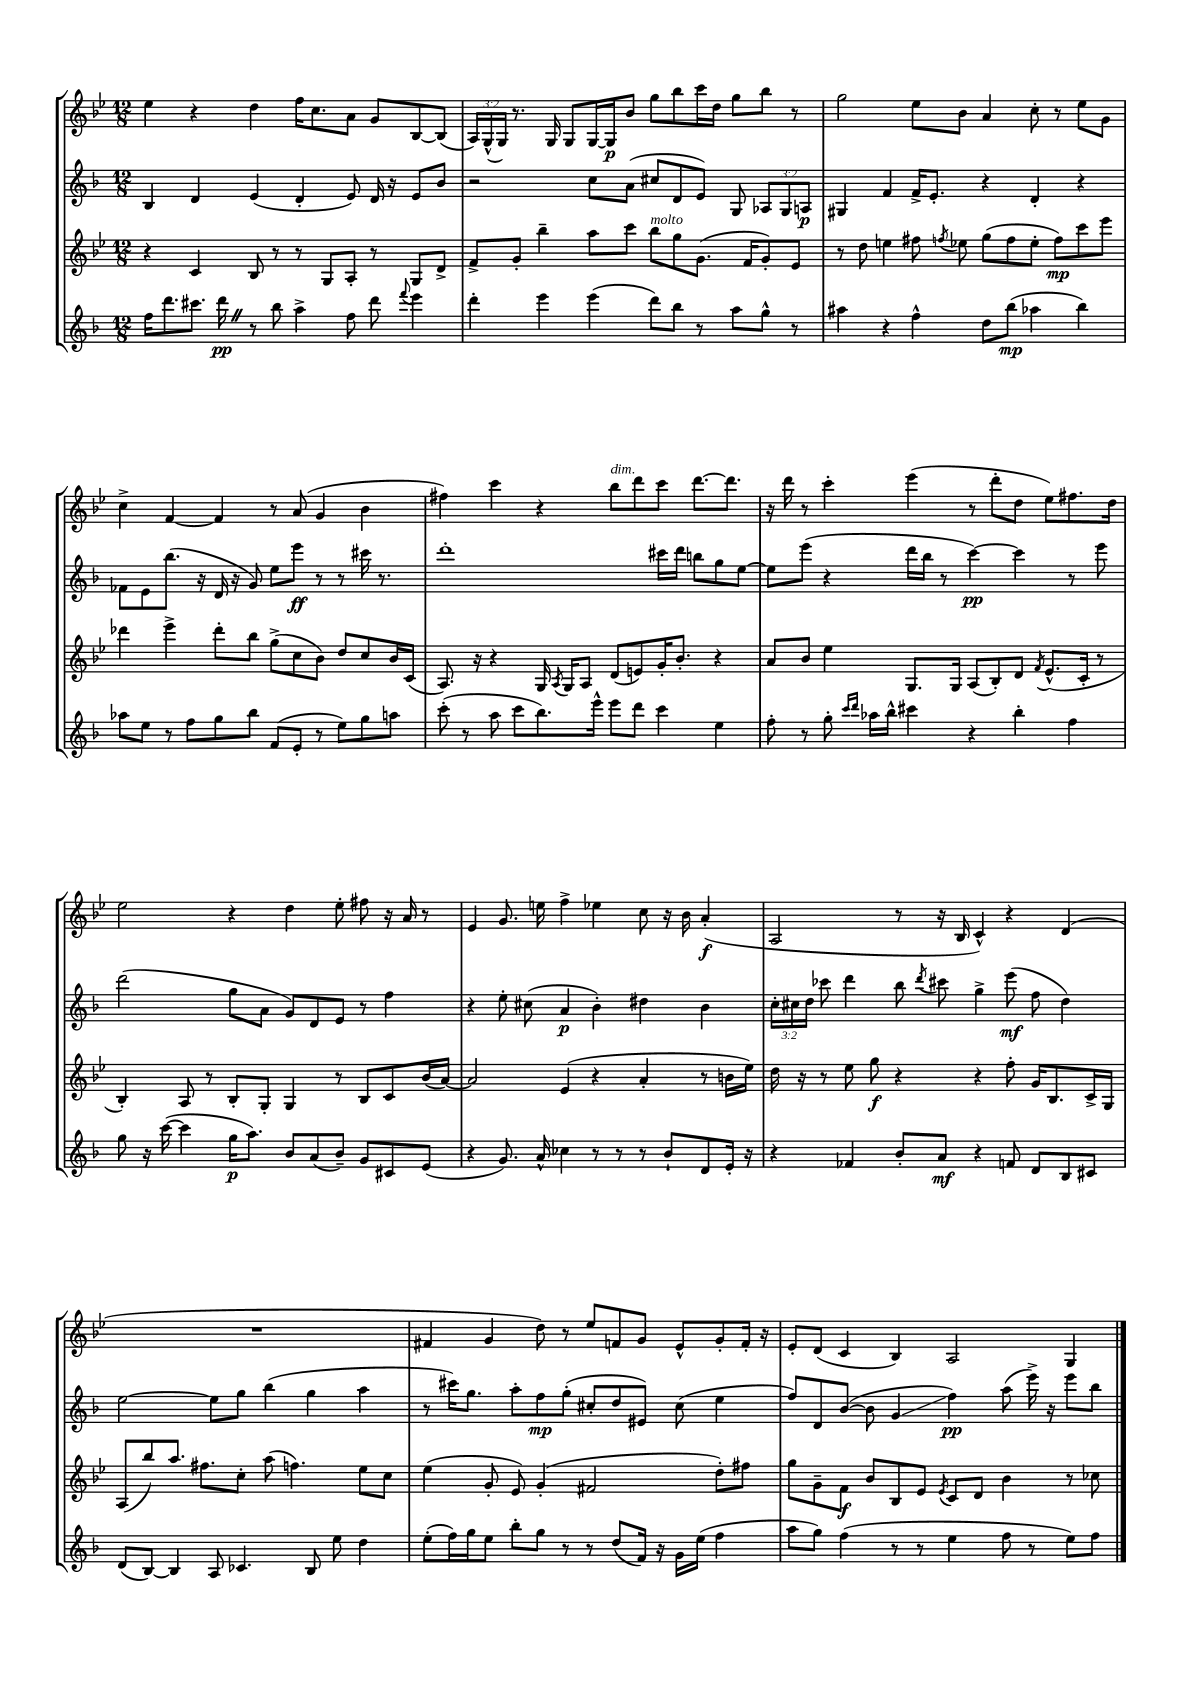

**kern	**kern	**kern	**kern
*staff4	*staff3	*staff2	*staff1
*clefG2	*clefG2	*clefG2	*clefG2
*k[b-]	*k[b-e-]	*k[b-]	*k[b-e-]
*M12/8	*M12/8	*M12/8	*M12/8
16ff	4r	4B-	4ee-
8.ddd	.	.	.
8.ccc#	4c	4d	4r
16ddd	.	.	.
8r	8B-	(4e	4dd
8bb-	8r	.	.
4aa^	8r	4d'	16ff
.	.	.	8.cc
.	8G	.	.
8ff	8A'	8e)	8a
8ddd	8r	16d	8g
.	.	16r	.
8qqfff	.	.	.
4eee	8G	8e	[8B-
.	8d^	8b-	(8B-]
=	=	=	=
4ddd'	8f^	2r	24A)
.	.	.	(24G^^
.	.	.	24G)
.	8g'	.	8.r
4eee	4bb-~	.	.
.	.	.	16G
.	.	.	8G
(4eee	8aa	8cc	[16G
.	.	.	16G]
.	8ccc	(8a	8b-
8ddd)	8bb-	8cc#	8gg
8bb-	8gg	8d	8bb-
8r	(8.g	8e)	16ccc
.	.	.	16dd
8aa	.	8G	8gg
.	16f	.	.
8gg^^	8g')	12A-	8bb-
.	.	12G	.
8r	8e-	.	8r
.	.	12A	.
=	=	=	=
4aa#	8r	4G#	2gg
.	8dd	.	.
4r	4ee	4f	.
4ff^^	8ff#	16f^	8ee-
.	.	8.e'	.
.	8qff	.	.
.	8ee-	.	8b-
8dd	(8gg	4r	4a
(8bb-	8ff	.	.
4aa-	8ee-'	4d'	8cc'
.	8ff)	.	8r
4bb-)	8ccc	4r	8ee-
.	8eee-	.	8g
=	=	=	=
8aa-	4ddd-	8f-	4cc^
8ee	.	8e	.
8r	4eee-^	(8.bb-	[4f
8ff	.	.	.
.	.	16r	.
8gg	8ddd-'	16d	4f]
.	.	16r	.
8bb-	8bb-	8g)	.
(8f	(8gg^	8ee	8r
8e'	8cc	8eee	(8a
8r	8b-)	8r	4g
8ee)	8dd	8r	.
8gg	8cc	16ccc#	4b-
.	.	8.r	.
8aa	16b-	.	.
.	(16c	.	.
=	=	=	=
(8ccc'	8.A)	1ddd'	4ff#)
8r	.	.	.
.	16r	.	.
8aa	4r	.	4ccc
8ccc	.	.	.
8.bb-)	16G	.	4r
.	8qA	.	.
.	16G	.	.
.	8A	.	.
16eee^^	.	.	.
8eee	(8d	.	8bb-
8ddd	8e)	.	8ddd
4ccc	16g'	16ccc#	8ccc
.	8.b-'	16ddd	.
.	.	8bb	[8.ddd
4ee	4r	8gg	.
.	.	.	8.ddd]
.	.	[8ee	.
=	=	=	=
8ff'	8a	8ee]	16r
.	.	.	16ddd
8r	8b-	(8eee	8r
8gg'	4ee-	4r	4ccc'
16qqccc	.	.	.
16qqddd	.	.	.
16aa-	.	.	.
16bb-^^	.	.	.
4ccc#	8.G	16ddd	(4eee-
.	.	16bb-	.
.	.	8r	.
.	16G	.	.
4r	(8A	[4ccc)	8r
.	8B-')	.	8ddd'
4bb-'	8d	4ccc]	8dd
.	8qf	.	.
.	(8.e-^^	.	8ee-)
4ff	.	8r	8.ff#
.	16c'	.	.
.	8r	8eee	.
.	.	.	16dd
=	=	=	=
8gg	4B-')	(2ddd	2ee-
16r	.	.	.
([16ccc	.	.	.
4ccc]	8A	.	.
.	8r	.	.
16gg	8B-'	8gg	4r
8.aa)	.	.	.
.	8G'	8a	.
8b-	4G	8g)	4dd
(8a	.	8d	.
8b-~)	8r	8e	8ee-'
8g	8B-	8r	8ff#
8c#	8c	4ff	16r
.	.	.	16a
(8e	(16b-	.	8r
.	[16a)	.	.
=	=	=	=
4r	2a]	4r	4e-
8.g)	.	8ee'	8.g
.	.	(8cc#	.
16a^^	.	.	16ee
4cc-	(4e-	4a	4ff^
8r	4r	4b-')	4ee-
8r	.	.	.
8r	4a'	4dd#	8cc
8b-`	.	.	16r
.	.	.	16b-
8d	8r	4b-	(4a'
16e'	16b	.	.
16r	16ee-)	.	.
=	=	=	=
4r	16dd	24cc'	2A
.	.	24cc#	.
.	16r	.	.
.	.	24dd	.
.	8r	8ccc-	.
4f-	8ee-	4ddd	.
.	8gg	.	.
8b-'	4r	8bb-	8r
.	.	8qddd	.
8a	.	8ccc#	16r
.	.	.	16B-
4r	4r	4gg^	4c^^)
8f	8ff'	(8eee	4r
8d	16g	8ff	.
.	8.B-	.	.
8B-	.	4dd)	(4d
8c#	16c^	.	.
.	16G	.	.
=	=	=	=
(8d	(8A	[2ee	1.r
[8B-)	8bb-)	.	.
4B-]	8.aa	.	.
.	8.ff#	.	.
8A	.	8ee]	.
4.c-	8cc'	8gg	.
.	(8aa	(4bb-	.
.	4.ff)	.	.
8B-	.	4gg	.
8ee	.	.	.
4dd	8ee-	4aa	.
.	8cc	.	.
=	=	=	=
(8ee'	(4ee-	8r	4f#
16ff)	.	16ccc#)	.
16gg	.	8.gg	.
8ee	8g'	.	4g
8bb-'	8e-)	8aa'	.
8gg	(4g'	8ff	8dd)
8r	.	(8gg'	8r
8r	2f#	8cc#'	8ee-
(8dd	.	8dd	8f
16f)	.	8e#)	8g
16r	.	.	.
16g	.	(8cc#	8e-^^
(16ee	.	.	.
4ff	8dd')	4ee	8g'
.	8ff#	.	16f'
.	.	.	16r
=	=	=	=
8aa	8gg	8ff)	8e-'
8gg)	8g~	8d	(8d
(4ff	8f	([8b-	4c
.	8b-	8b-]	.
8r	8B-	4g	4B-)
8r	8e-	.	.
.	8qe-	.	.
4ee	8c	4ff)	2A
.	8d	.	.
8ff	4b-	(8aa	.
8r	.	16eee^)	.
.	.	16r	.
8ee)	8r	8eee	4G
8ff	8cc-	8bb-	.
==	==	==	==
*-	*-	*-	*-
